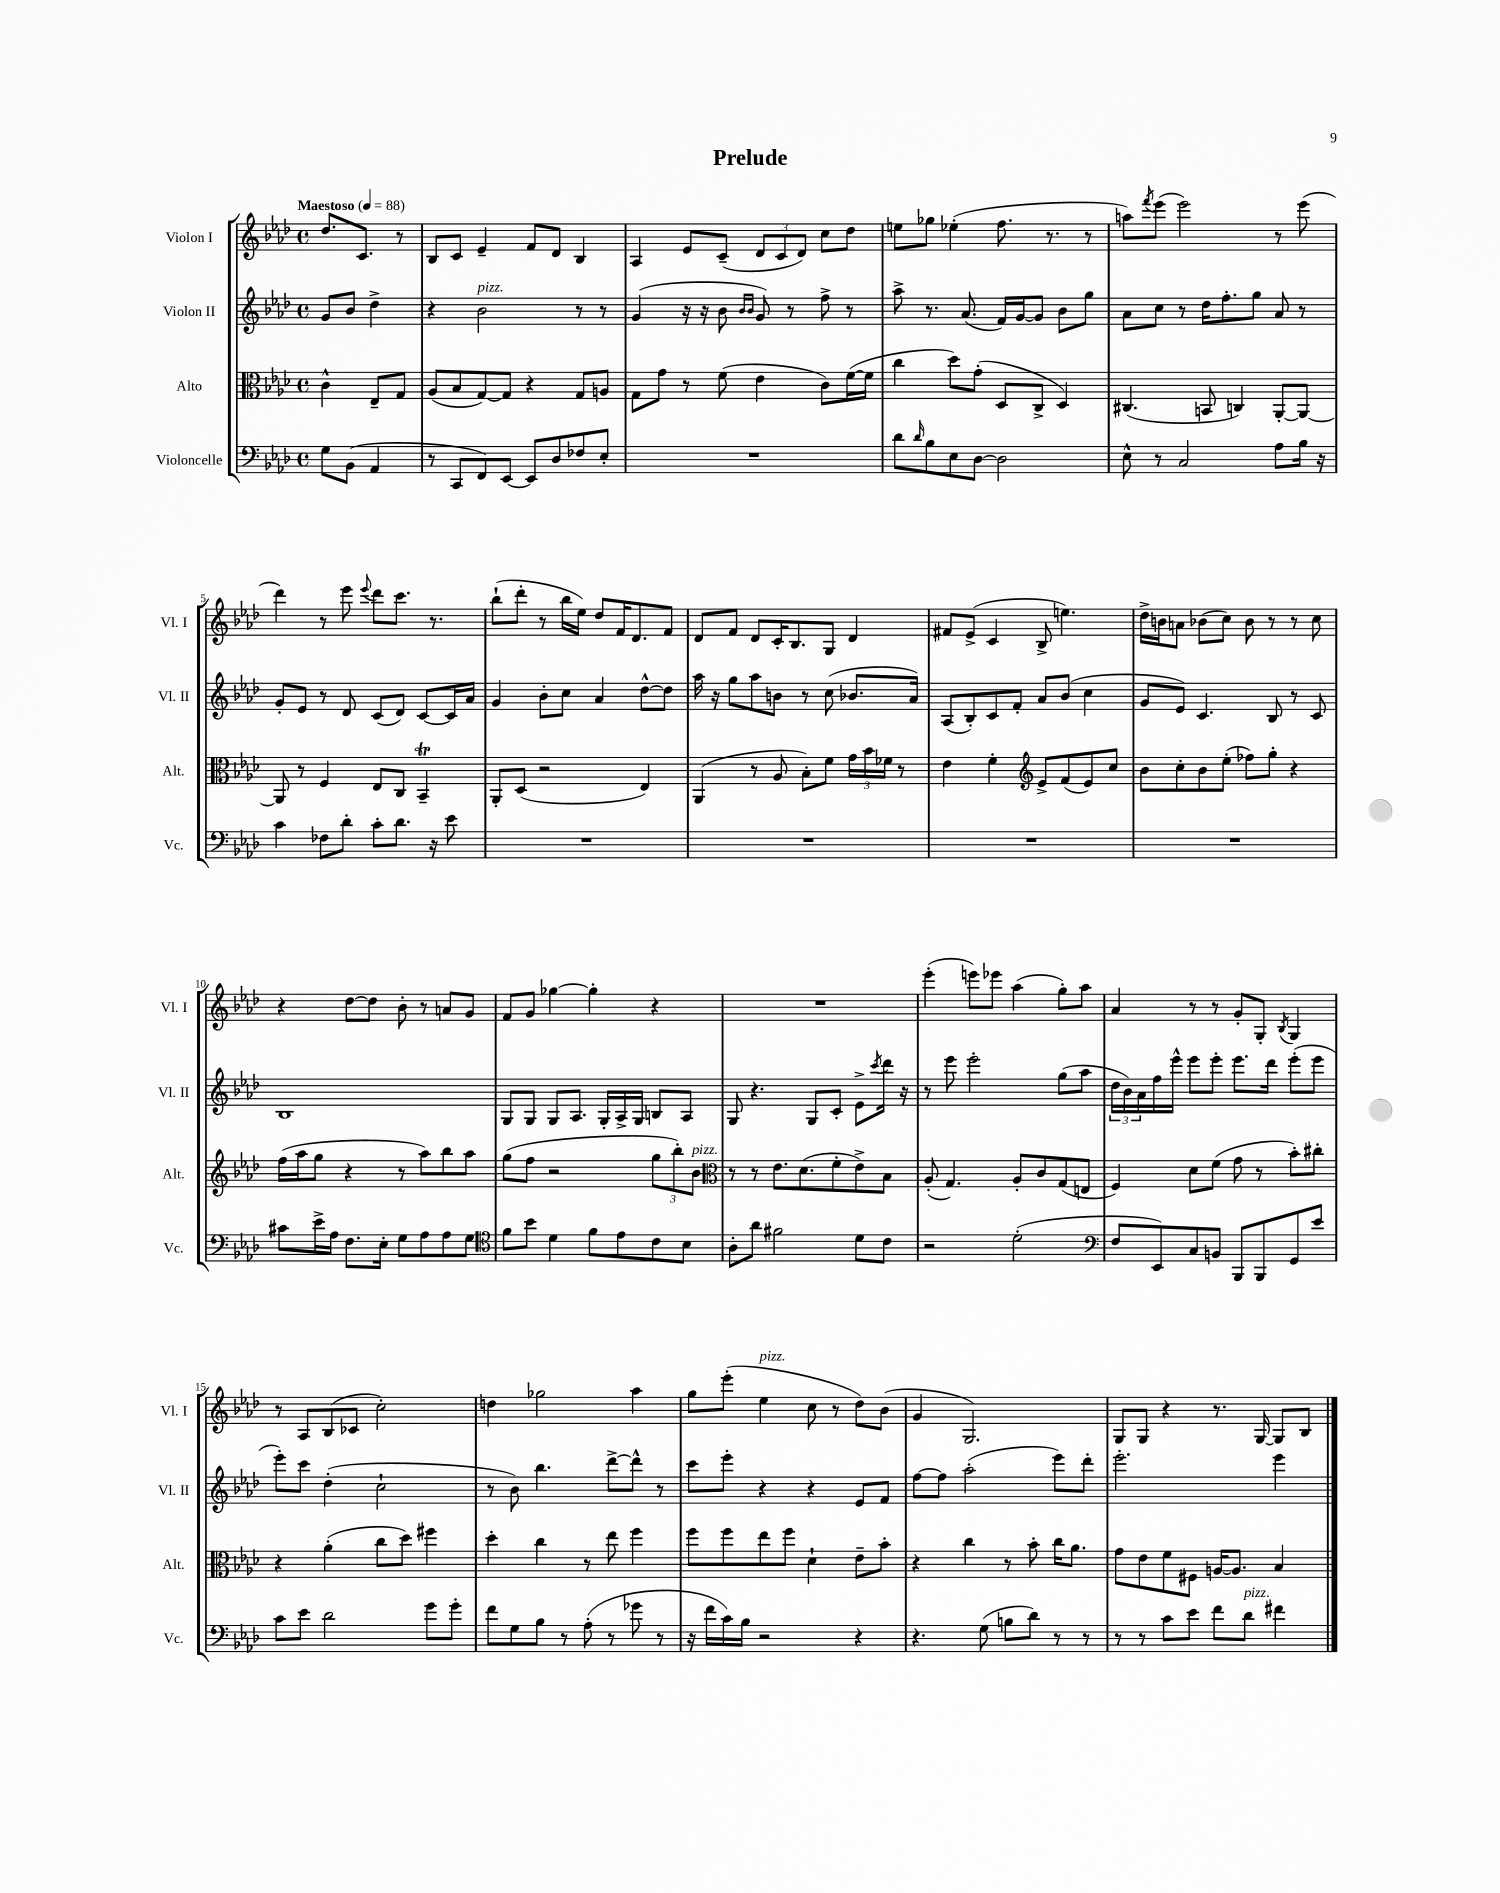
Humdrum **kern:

**kern	**kern	**kern	**kern
*staff4	*staff3	*staff2	*staff1
*clefF4	*clefC3	*clefG2	*clefG2
*k[b-e-a-d-]	*k[b-e-a-d-]	*k[b-e-a-d-]	*k[b-e-a-d-]
*M4/4	*M4/4	*M4/4	*M4/4
*met(c)	*met(c)	*met(c)	*met(c)
*MM88	*MM88	*MM88	*MM88
8G\L	4c^^\	8g/L	8.dd-/L
(8BB-\J	.	8b-/J	.
.	.	.	8.c/J
4AA-/	8E-~/L	4dd-^\	.
.	8G/J	.	8r
=	=	=	=
8r	(8A-/L	4r	8B-/L
8CC/L	8B-/	.	8c/J
8FF/)	[8G/)	2b-\	4e-~/
[8EE-/J	8G/]J	.	.
8EE-/]L	4r	.	8f/L
8D-/	.	.	8d-/J
8F-/	8G/L	8r	4B-/
8E-'/J	8A/J	8r	.
=	=	=	=
1r	8G\L	(4g/	4A-/
.	8g\J	.	.
.	8r	16r	8e-/L
.	.	16r	.
.	(8f\	8b-\	(8c~/J
.	.	16qqb-/LL	.
.	.	16qqb-/JJ	.
.	4e-\	8g/)	12d-/L
.	.	.	12c/
.	.	8r	.
.	.	.	12d-/J)
.	8c\L)	8ff^\	8cc\L
.	([16f\L	8r	8dd-\J
.	16f\]JJ	.	.
=	=	=	=
8d-\L	4cc\	8aa-^\	8ee\L
16qqd-/	.	.	.
8B-\	.	8.r	8gg-\J
8E-\	8dd-\L)	.	(4ee-'\
.	.	(8.a-/	.
[8D-\J	(8g'\J	.	.
2D-\]	8D-/L	16f/LL)	8.ff\
.	.	[16g/J	.
.	8C^/J	8g/]J	.
.	.	.	8.r
.	4D-/)	8b-\L	.
.	.	8gg\J	8r
=	=	=	=
8E-^^\	(4.C#/	8a-\L	8aa\L)
.	.	.	8qfff/
8r	.	8cc\J	(8eee-\J
2C/	.	8r	2eee-\)
.	8BB/	16dd-\LK	.
.	.	8.ff'\	.
.	4C/)	.	.
.	.	8gg\J	.
8A-\L	[8AA-'/L	8a-/	8r
16B-\Jk	8AA-/_J	8r	(8eee-\
16r	.	.	.
=	=	=	=
4c\	8AA-/]	8g'/L	4ddd-\)
.	8r	8e-/J	.
8F-\L	4F/	8r	8r
8d-'\J	.	8d-/	8eee-\
.	.	.	8qqeee-/
8c'\L	8E-/L	(8c/L	8ddd-\L
8.d-\J	8C/J	8d-/J)	8.ccc\J
.	4BB-~/	[8c/L	.
16r	.	.	8.r
8e-\	.	16c/]L	.
.	.	16a-/JJ	.
=	=	=	=
1r	8AA-'/L	4g/	(8bb-`\L
.	(8D-/J	.	8ddd-'\J
.	2r	8b-'\L	8r
.	.	8cc\J	16bb-\LL
.	.	.	16ee-\JJ)
.	.	4a-/	8dd-/L
.	.	.	16f/K
.	.	.	8.d-/
.	4E-/)	[8dd-^^\L	.
.	.	8dd-\]J	8f/J
=	=	=	=
1r	(4AA-/	16aa-\	8d-/L
.	.	16r	.
.	.	8gg\L	8f/J
.	8r	8aa-\	8d-/L
.	8A-/	8b\J	16c'/K
.	.	.	8.B-/
.	8B-'\L)	8r	.
.	8f\J	(8cc\	8G/J
.	24g\LL	8.b-/L	4d-/
.	24b-\	.	.
.	24f-\JJ	.	.
.	8r	.	.
.	.	16a-/Jk)	.
=	=	=	=
1r	4e-\	(8A-/L	8f#/L
.	.	8B-'/)	(8e-^/J
.	4f'\	8c/	4c/
.	.	8f'/J	.
*	*clefG2	*	*
.	8e-^/L	8a-/L	8B-^/
.	(8f/	(8b-/J	4.ee\)
.	8e-/)	4cc\	.
.	8cc/J	.	.
=	=	=	=
1r	8b-\L	8g/L	16dd-^\LL
.	.	.	16b\J
.	8cc'\	8e-/J)	8a\J
.	8b-\	4.c/	(8b-\L
.	(8ee-'\J	.	8cc\J)
.	8ff-\L)	.	8b-\
.	8gg'\J	8B-/	8r
.	4r	8r	8r
.	.	8c/	8cc\
=	=	=	=
8c#\L	(16ff\LL	1B-	4r
.	16aa-\J	.	.
16e-^\L	8gg\J	.	.
16A-\JJ	.	.	.
8.F\L	4r	.	[8dd-\L
.	.	.	8dd-\]J
16E-'\Jk	.	.	.
8G\L	8r	.	8b-'\
8A-\	8aa-\L)	.	8r
8A-\	8bb-\	.	8a/L
8G\J	8aa-\J	.	8g/J
=	=	=	=
*clefC4	*	*	*
8f\L	(8gg\L	8G/L	8f/L
8b-\J	8ff\J	8G/J	8g/J
4d-\	2r	8G/L	[4gg-\
.	.	8.A-/J	.
8f\L	.	.	4gg-'\]
.	.	16G'/LL	.
8e-\	.	16A-^/	.
.	.	16G/JJ	.
8c\	12gg\L	8B/L	4r
.	12bb-'\)	.	.
8B-\J	.	8A-/J	.
.	12b-\J	.	.
=	=	=	=
*	*clefC3	*	*
8A-'\L	8r	8G/	1r
8a-\J	8r	4.r	.
2f#\	8.e-\L	.	.
.	(8.d-\	.	.
.	.	8G/L	.
.	8f'\	8c'/J	.
8d-\L	8e-^\)	8e-^\L	.
.	.	8qccc/	.
8c\J	8B-\J	16ddd-\Jk	.
.	.	16r	.
=	=	=	=
2r	(8A-'/	8r	(4eee-'\
.	4.G/)	8eee-\	.
.	.	2eee-'\	8eee\L)
.	.	.	8eee-\J
(2d-'\	8A-'/L	.	(4aa-\
.	8c/	.	.
.	(8G/	(8gg\L	8gg'\L)
.	8E/J	8aa-\J	8aa-\J
=	=	=	=
*clefF4	*	*	*
8F/L	4F/)	24dd-\LL	4a-/
.	.	24b-\)	.
.	.	24a-\	.
8EE-/)	.	16ff\	.
.	.	16eee-^^\JJ	.
8C/	8d-\L	8eee-\L	8r
8BB/J	(8f\J	8eee-'\J	8r
8BBB-/L	8g\	8.eee-\L	8g'/L
8BBB-/	8r	.	8G'/J
.	.	16ddd-\Jk	.
.	.	.	8qB-/
8GG/	8b-'\L)	(8eee-'\L	4G/
8e-/J	8cc#'\J	8eee-\J	.
=	=	=	=
8c\L	4r	8eee-'\L)	8r
8e-\J	.	8ccc\J	8A-/L
2d-\	(4a-'\	(4dd-'\	(8B-/
.	.	.	8c-/J
.	8cc\L	2cc`\	2cc'\)
.	8dd-\J)	.	.
8g\L	4ff#\	.	.
8g'\J	.	.	.
=	=	=	=
8f\L	4dd-'\	8r	4dd\
8G\	.	8b-\)	.
8B-\J	4cc\	4.bb-\	2gg-\
8r	.	.	.
(8A-'\	8r	.	.
8r	8ee-\	[8ddd-^\L	.
8g-\	4ff\	8ddd-^^\]J	4aa-\
8r	.	8r	.
=	=	=	=
16r	8ff\L	8ccc\L	8gg\L
16f\LL	.	.	.
16c\)	8ff\	8eee-'\J	(8eee-'\J
16B-\JJ	.	.	.
2r	8ee-\	4r	4ee-\
.	8ff\J	.	.
.	4d-`\	4r	8cc\
.	.	.	8r
4r	8e-~\L	8e-/L	8dd-\L)
.	8b-'\J	8f/J	(8b-\J
=	=	=	=
4.r	4r	[8ff\L	4g/
.	.	8ff\]J	.
.	4cc\	(2aa-'\	2.G/)
(8G\	.	.	.
8B\L	8r	.	.
8d-\J)	8b-'\	.	.
8r	16cc\LK	8eee-\L)	.
.	8.a-\J	.	.
8r	.	8ddd-'\J	.
=	=	=	=
8r	8g\L	2.eee-'\	8G/L
8r	8e-\	.	8G/J
8c\L	8f\	.	4r
8e-\J	8F#\J	.	.
8f\L	[16A/LK	.	8.r
.	8.A/]J	.	.
8d-\J	.	.	.
.	.	.	[16G/
4f#\	4B-/	4eee-\	8G/]L
.	.	.	8B-/J
==	==	==	==
*-	*-	*-	*-
